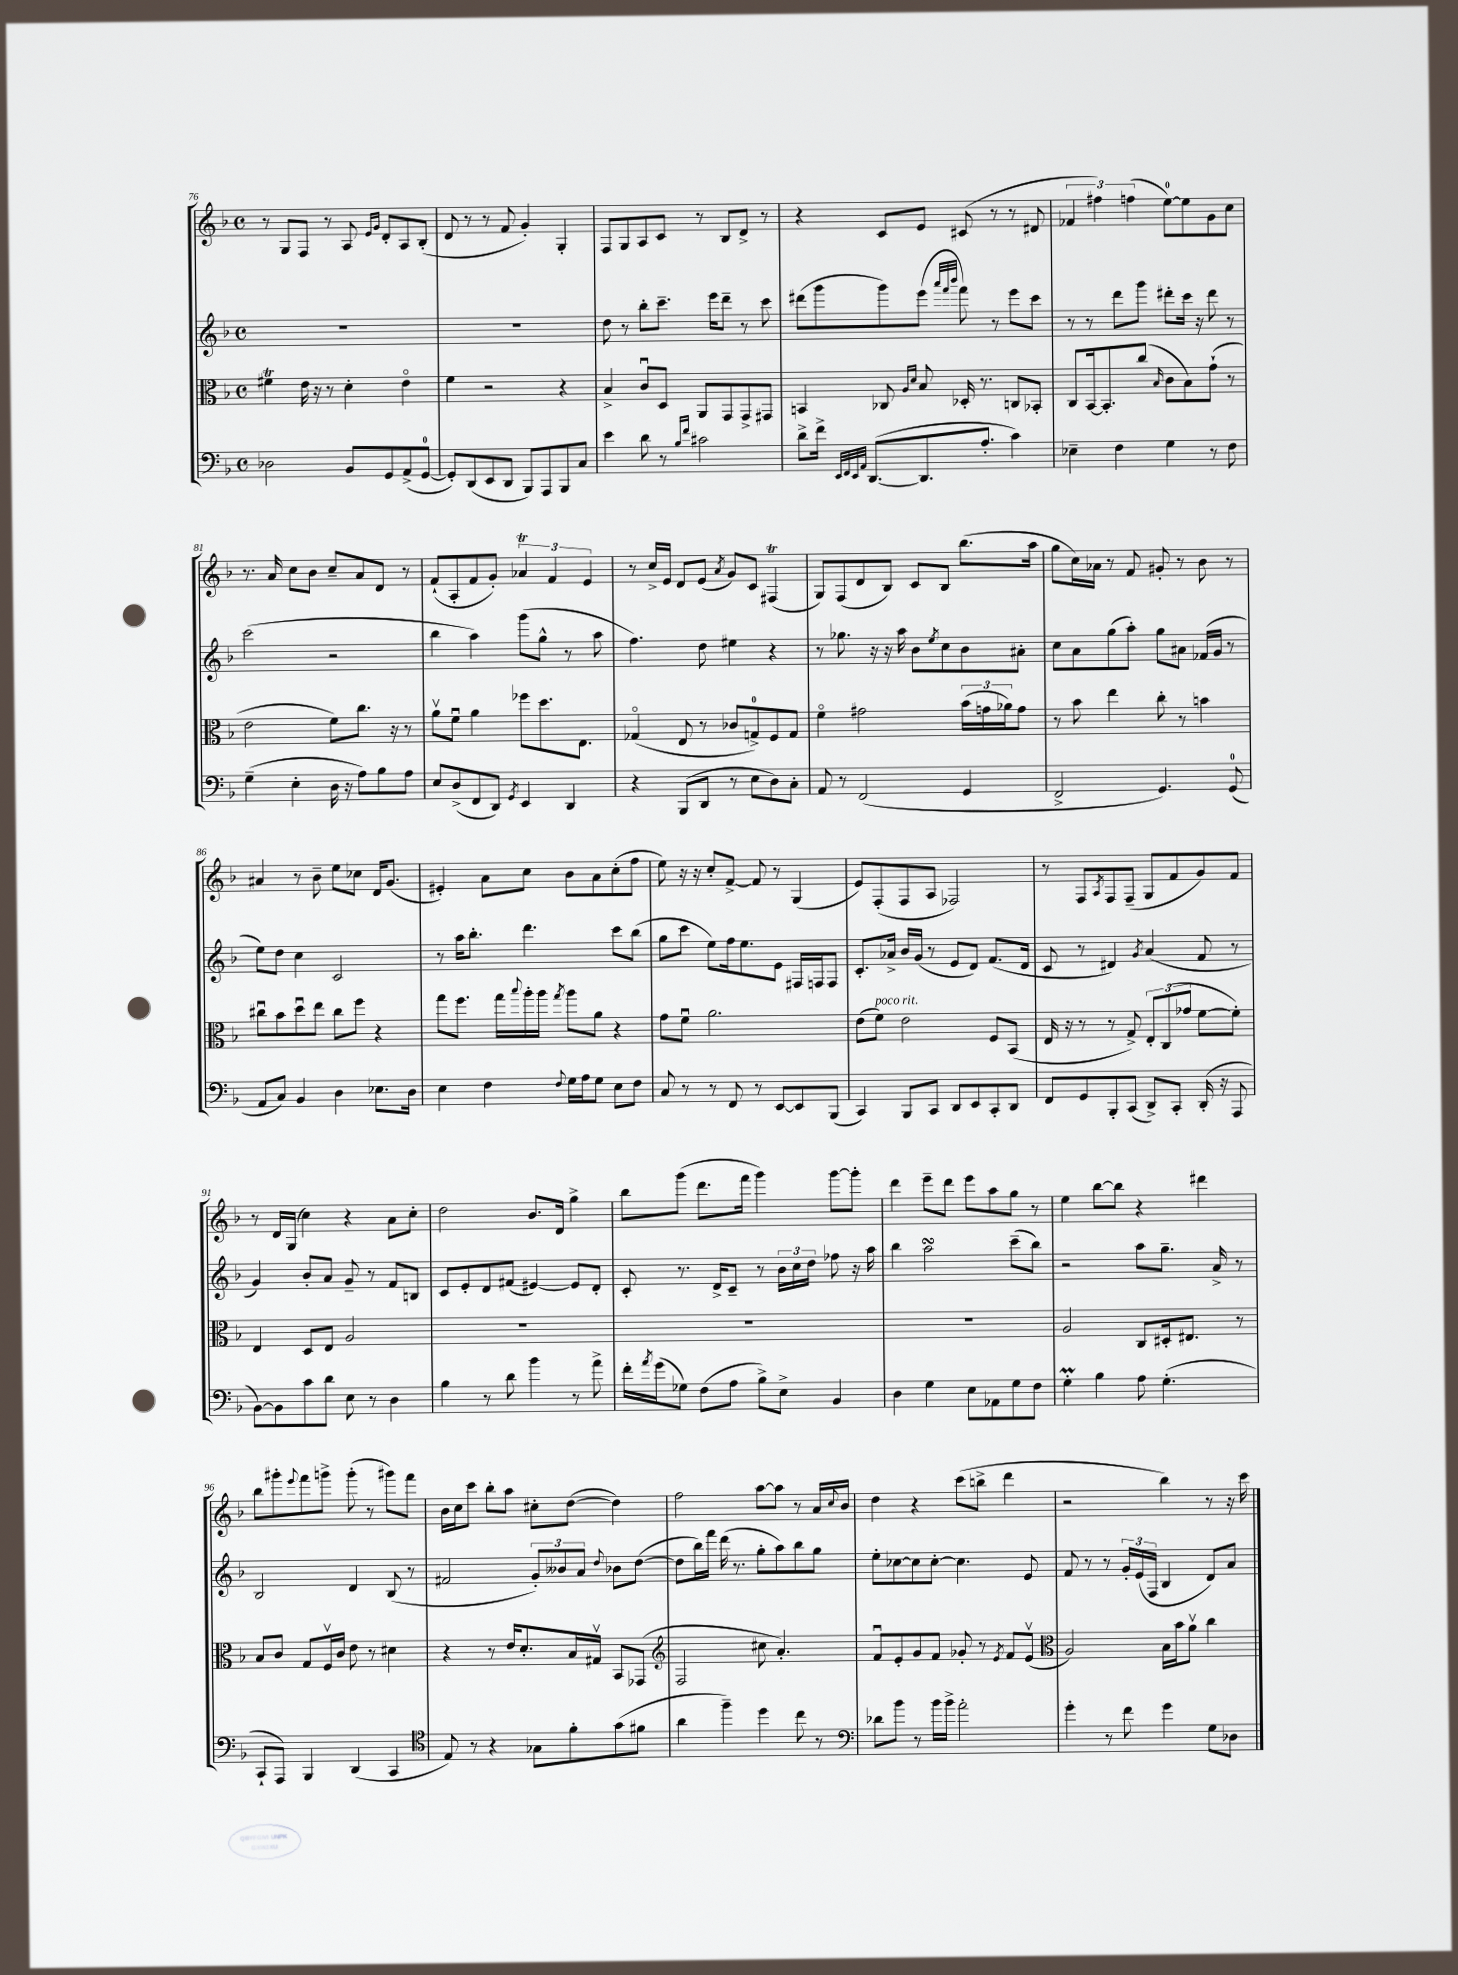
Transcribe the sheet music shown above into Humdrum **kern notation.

**kern	**kern	**kern	**kern
*part4	*part3	*part2	*part1
*staff4	*staff3	*staff2	*staff1
*clefF4	*clefC3	*clefG2	*clefG2
*k[b-]	*k[b-]	*k[b-]	*k[b-]
*M4/4	*M4/4	*M4/4	*M4/4
*met(c)	*met(c)	*met(c)	*met(c)
=76	=76	=76	=76
2D-X\	4f#Xt\	1r	8r
.	.	.	8G/L
.	16e\	.	8F/J
.	16r	.	.
.	8r	.	8r
8BB-/L	4d'\	.	8A/
.	.	.	16qqe/LL
.	.	.	16qqg/JJ
8GG/	.	.	8d'/L
(8AA^/	4e\	.	8A/
[8GG/J	.	.	(8B-'/J
=77	=77	=77	=77
8GG'/L])	4f\	1r	8d/
(8DD/	.	.	8r
8EE/	2r	.	8r
8DD/J	.	.	8f/
8BBB-/L)	.	.	4g'/)
8AAA/	.	.	.
8BBB-/	4r	.	4G'/
8C/J	.	.	.
=78	=78	=78	=78
4e\	4B-^/	8dd\	8F/L
.	.	8r	8G/
8d\	8cu/L	8bb-'\L	8A/
8r	8D/J	8.ccc~\J	8c/J
16qqB-/LL	.	.	.
16qqf/JJ	.	.	.
2c#X\	8AA/L	.	8r
.	.	16eee\KL	.
.	8GG/	8ddd~\J	8B-/L
.	8GG^/	8r	8d^/J
.	8GG#X/J	8ccc\	8r
=79	=79	=79	=79
8d^\L	4BBn/	(8ddd#X\L	4r
16f^\Jk	.	8ggg\	.
32qqEE/LLL	.	.	.
32qqFF/	.	.	.
32qqEE/	.	.	.
32qqAA/JJJ	.	.	.
([8.DD/L	.	.	.
.	8C-X/	8ggg\)	8c/L
.	16qqA/LL	.	.
.	16qqd/JJ	.	.
8.DD/]	8B-/	(8eee\J	8e/J
.	.	32qqaaa/LLL	.
.	.	32qqfff/	.
.	.	32qqbbb-/JJJ	.
.	16D-X'/	8fff\)	(8c#X/
8.A'/J	8.r	.	.
.	.	8r	8r
4c\)	8Cn/L	8eee\L	8r
.	8BB-X'/J	8ccc\J	8d#X/
=80	=80	=80	=80
4E-X~\	8C/L	8r	6f-X/
.	[16BB-/k	8r	.
.	.	.	6ff#X\)
.	8.BB-'/]	.	.
4F\	.	8ddd\L	.
.	.	.	(6ffn\
.	(8cc/J	8ggg\J	.
.	16qqB-/	.	.
4G\	8c\L	8ddd#X'\L	[8ee\L)
.	8B-\)	16ccc\Jk	8ee\]
.	.	16r	.
8r	(8g`\J	8ddd#\	8g\
8F\	8r	8r	8cc\J
!!LO:LB:g=z
=81	=81	=81	=81
(4G~\	2e\	(2ccc\	8.r
.	.	.	16a/
4E'\	.	.	8cc\L
.	.	.	8b-\J
16D\	8f\L)	2r	8cc~/L
16r	.	.	.
8A\L)	8.cc\J	.	8a/
8B-\	.	.	8d/J
.	16r	.	.
8A\J	8r	.	8r
=82	=82	=82	=82
8E/L	8av\L	4bb-\	(8f`/L
(8D^/	8fu\J	.	8A'/
8FF/	4a\	4aa\)	8f/
8DD/J)	.	.	8g'/J)
8qGG/	.	.	.
4EE/	8ff-X\L	(8ggg\L	6a-XT/
.	8.dd\	8gg^^\J	.
.	.	.	6f/
4DD/	.	8r	.
.	8.E\J	.	.
.	.	.	6e/
.	.	8aa\	.
=83	=83	=83	=83
4r	(4G-X/	4.ff\)	8r
.	.	.	16cc^/LL
.	.	.	16e/JJ
(8BBB-/L	8E/	.	8d/L
8DD/J	8r	8dd\	(8e/J
.	.	.	8qa/
8r	8c-X/L	4ee#X\	8g/L)
8E\L	8Gn^/)	.	8c/J
8D\)	8F/	4r	(4F#Xt/
8C'\J	8G/J	.	.
=84	=84	=84	=84
8AA/	4f\	8r	8G/L)
8r	.	8.gg-X\	(8F/
(2FF/	2g#X\	.	8d/
.	.	16r	.
.	.	16r	8B-/J)
.	.	16aa\	.
.	.	8b-\L	8c/L
.	.	8qee/	.
.	.	8cc\	8B-/J
4GG/	(24b-\LL	8b-\	(8.bb-\L
.	24gn\	.	.
.	24a-X\J)	.	.
.	8g\J	8a#X'\J	.
.	.	.	16aa\Jk
=85	=85	=85	=85
2FF^/	8r	8cc\L	8gg\L
.	8b-\	8a\	16cc\L)
.	.	.	16a-X\JJ
.	4ee\	(8gg\	8r
.	.	8aa'\J)	8f/
4.GG/)	8cc'\	8gg\L	8g#X'/
.	8r	8a#X\J	8r
.	4bn\	(16f-X/LL	8b-\
.	.	16g/JJ	.
(8GG/	.	8r	8r
!!LO:LB:g=z
=86	=86	=86	=86
8AA/L	8cc#Xu\L	8ee\L)	4a#X/
8C/J)	8b-\	8dd\J	.
4BB-/	8ddu\	4cc\	8r
.	8ee\J	.	8b-~\
4D\	8cc#\L	2c/	8ee\L
.	8ff\J	.	8cc-X\J
8.E-X\L	4r	.	16d/KL
.	.	.	(8.g/J
16D\Jk	.	.	.
=87	=87	=87	=87
4E\	8gg\L	8r	4e#X'/)
.	8.ff\J	16aa\KL	.
.	.	8.bb-'\J	.
4F\	.	.	8a\L
.	16gg\LL	.	.
.	8qqbb-/	.	.
.	16aa'\	4.ddd\	8cc\J
.	16aa\JJ	.	.
8qqF/	8qgg/	.	.
16G\LL	8aa\L	.	8b-\L
16A\J	.	.	.
8G\J	8a\J	.	8a\
8E\L	4r	8ccc\L	(8cc'\
8F\J	.	(8bb-\J	8ff\J
=88	=88	=88	=88
8C/	8g\L	8gg\L	8ee\)
8r	8fu\J	8ccc\J	16r
.	.	.	16r
8r	2.a\	8ee\L)	8cc'/L
8FF/	.	16ff\k	[8f^/J
.	.	8.ee\	.
8r	.	.	8f/]
[8EE/L	.	8e\J	8r
8EE/]	.	16F#X/LL	(4G/
.	.	16Fn/J	.
(8BBB-/J	.	8F/J	.
=89	=89	=89	=89
4CC/)	(8e\L	8.c'/L	8e/L)
!	!LO:TX:a:i:t=poco rit.	!	!
.	8f\J)	.	(8F'/
.	.	16a-X^/Jk	.
8BBB-/L	2e\	16b-/LL	8F/
.	.	(16g/JJ	.
8CC/J	.	8r	8A/J
8DD/L	.	8e/L	2F-X/)
8EE/	.	8d/J)	.
8CC'/	8F/L	(8.f/L	.
8DD/J	(8BB-/J	.	.
.	.	16d/Jk	.
=90	=90	=90	=90
8FF/L	16E/	8c/	8r
.	16r	.	.
8GG/	8r	8r	8F/L
.	.	.	8qA/
8BBB-'/	8r	4d#X/)	8F/
(8CC/J	8G^/)	.	(8F~/J
.	.	8qg/	.
8DD^/L)	12E'/L	(4a/	8G/L
.	(12C/	.	.
8CC'/J	.	.	8f/
.	12g-X/J	.	.
(16DD'/	[8f\L	8f/	8g/)
16r	.	.	.
8AAA/	8f'\J])	8r	8f/J
!!LO:LB:g=z
=91	=91	=91	=91
[8BB-\L)	4E/	4g/)	8r
8BB-\]	.	.	16d/LL
.	.	.	(16G/JJ
8c\	8D/L	8b-'/L	4cc\)
8d\J	8E/J	8a/J	.
8E\	2A/	8g~/	4r
8r	.	8r	.
4D\	.	8f/L	8a\L
.	.	8Bn/J	8cc'\J
=92	=92	=92	=92
4B-\	1r	8c/L	2dd\
.	.	8e'/	.
8r	.	8d/	.
8d\	.	(8f#X/J	.
4b-\	.	[4e#X/)	8.b-/L
.	.	.	16d/Jk
8r	.	8e#/L]	4gg^\
8a^\	.	8d'/J	.
=93	=93	=93	=93
16f'\LL	1r	8c'/	8bb-\L
8qa/	.	.	.
(16g\J	.	.	.
8G-X\J)	.	8.r	(8ggg\J
(8F\L	.	.	8.ddd\L
.	.	16d^/KL	.
8A\J	.	8c~/J	.
.	.	.	16fff\Jk
8B-^\L)	.	8r	4ggg\)
8E^\J	.	24b-\LL	.
.	.	24cc\	.
.	.	24dd\JJ	.
4BB-/	.	8ff-X\	[8ggg\L
.	.	16r	8ggg'\J]
.	.	16aa\	.
=94	=94	=94	=94
4D\	1r	4bb-\	4ddd\
4G\	.	2aasSsS\	8eee~\L
.	.	.	8ddd\J
8E\L	.	.	8eee\L
8AA-X\	.	.	8aa\
8G\	.	(8ccc~\L	8gg\J
8F\J	.	8bb-\J)	8r
=95	=95	=95	=95
4GM'\	2A/	2r	4ee\
4B-\	.	.	[8bb-\L
.	.	.	8bb-\J]
8A\	8C/L	8aa\L	4r
(4.G'\	16D#X'/k	8.gg~\J	.
.	8.E#X/J	.	.
.	.	.	4ddd#X\
.	.	16a^/	.
.	8r	8r	.
!!LO:LB:g=z
=96	=96	=96	=96
8CC`/L	8B-/L	2B-/	8bb-\L
8AAA/J)	8c/J	.	8ggg#X'\
.	.	.	8qqeee/
4BBB-/	8G/L	.	8fff\
.	16Fv/L	.	8gggn^\J
.	16c/JJ	.	.
(4DD/	8e\	4d/	(8ggg'\
.	8r	.	8r
4CC/	4d#X\	(8B-/	8ggg#X\L)
.	.	8r	8fff\J
=97	=97	=97	=97
*clefC4	*	*	*
8E/)	4r	2f#X/	16b-\LL
.	.	.	16cc\J
8r	.	.	8ccc\J
4r	8r	.	8bb-'\L
.	16e/KL	.	8aa\J
.	8.d'/	.	.
8G-X\L	.	12g'/L)	8cc#X'\L
.	.	12b--X/	.
8f'\	16B-/L	.	([8dd\J
.	.	12a/J	.
.	16G#Xv/JJ	.	.
.	.	8qqdd/	.
(8g\	8BB-/L	8b-X\L	4dd\])
8f#X\J	(8GG-X/J	([8dd\J	.
=98	=98	=98	=98
*	*clefG2	*	*
4a\	2F/	8dd\L]	2ff\
.	.	16bb-\L)	.
.	.	16fff\JJ	.
4ff~\)	.	(16ddd\	.
.	.	8.r	.
4dd\	8cc#X\	8gg'\L	[8aa\L
.	4.a'/)	8aa\)	8aa\J]
8cc\	.	8bb-\	8r
8r	.	8gg\J	16a/LL
.	.	.	8qqcc/
.	.	.	16b-/JJ
=99	=99	=99	=99
*clefF4	*	*	*
8d-X\L	8fu/L	8ee'\L	4dd\
8b-\J	8e'/	[8cc-X\	.
8r	8g/	8cc-\]	4r
16b-\LL	8f/J	[8cc-'\J	.
16b-^\JJ	.	.	.
2a'\	8g-X'/	4.cc-\]	(8ccc\L
.	8r	.	8bbn^\J
.	8qe/	.	.
.	8f/L	.	4ddd\
.	(8ev/J	8e/	.
=100	=100	=100	=100
*	*clefC3	*	*
4g'\	2A/)	8f/	2r
.	.	8r	.
8r	.	8r	.
8f\	.	24g'/LL	.
.	.	(24e/	.
.	.	24F/JJ	.
4g\	16B-\LL	4B-/	4bb-\)
.	16b-\J	.	.
.	8av\J	.	.
8G\L	4cc\	8d/L)	8r
8D-X\J	.	8a/J	16r
.	.	.	16ccc\
==	==	==	==
*-	*-	*-	*-
